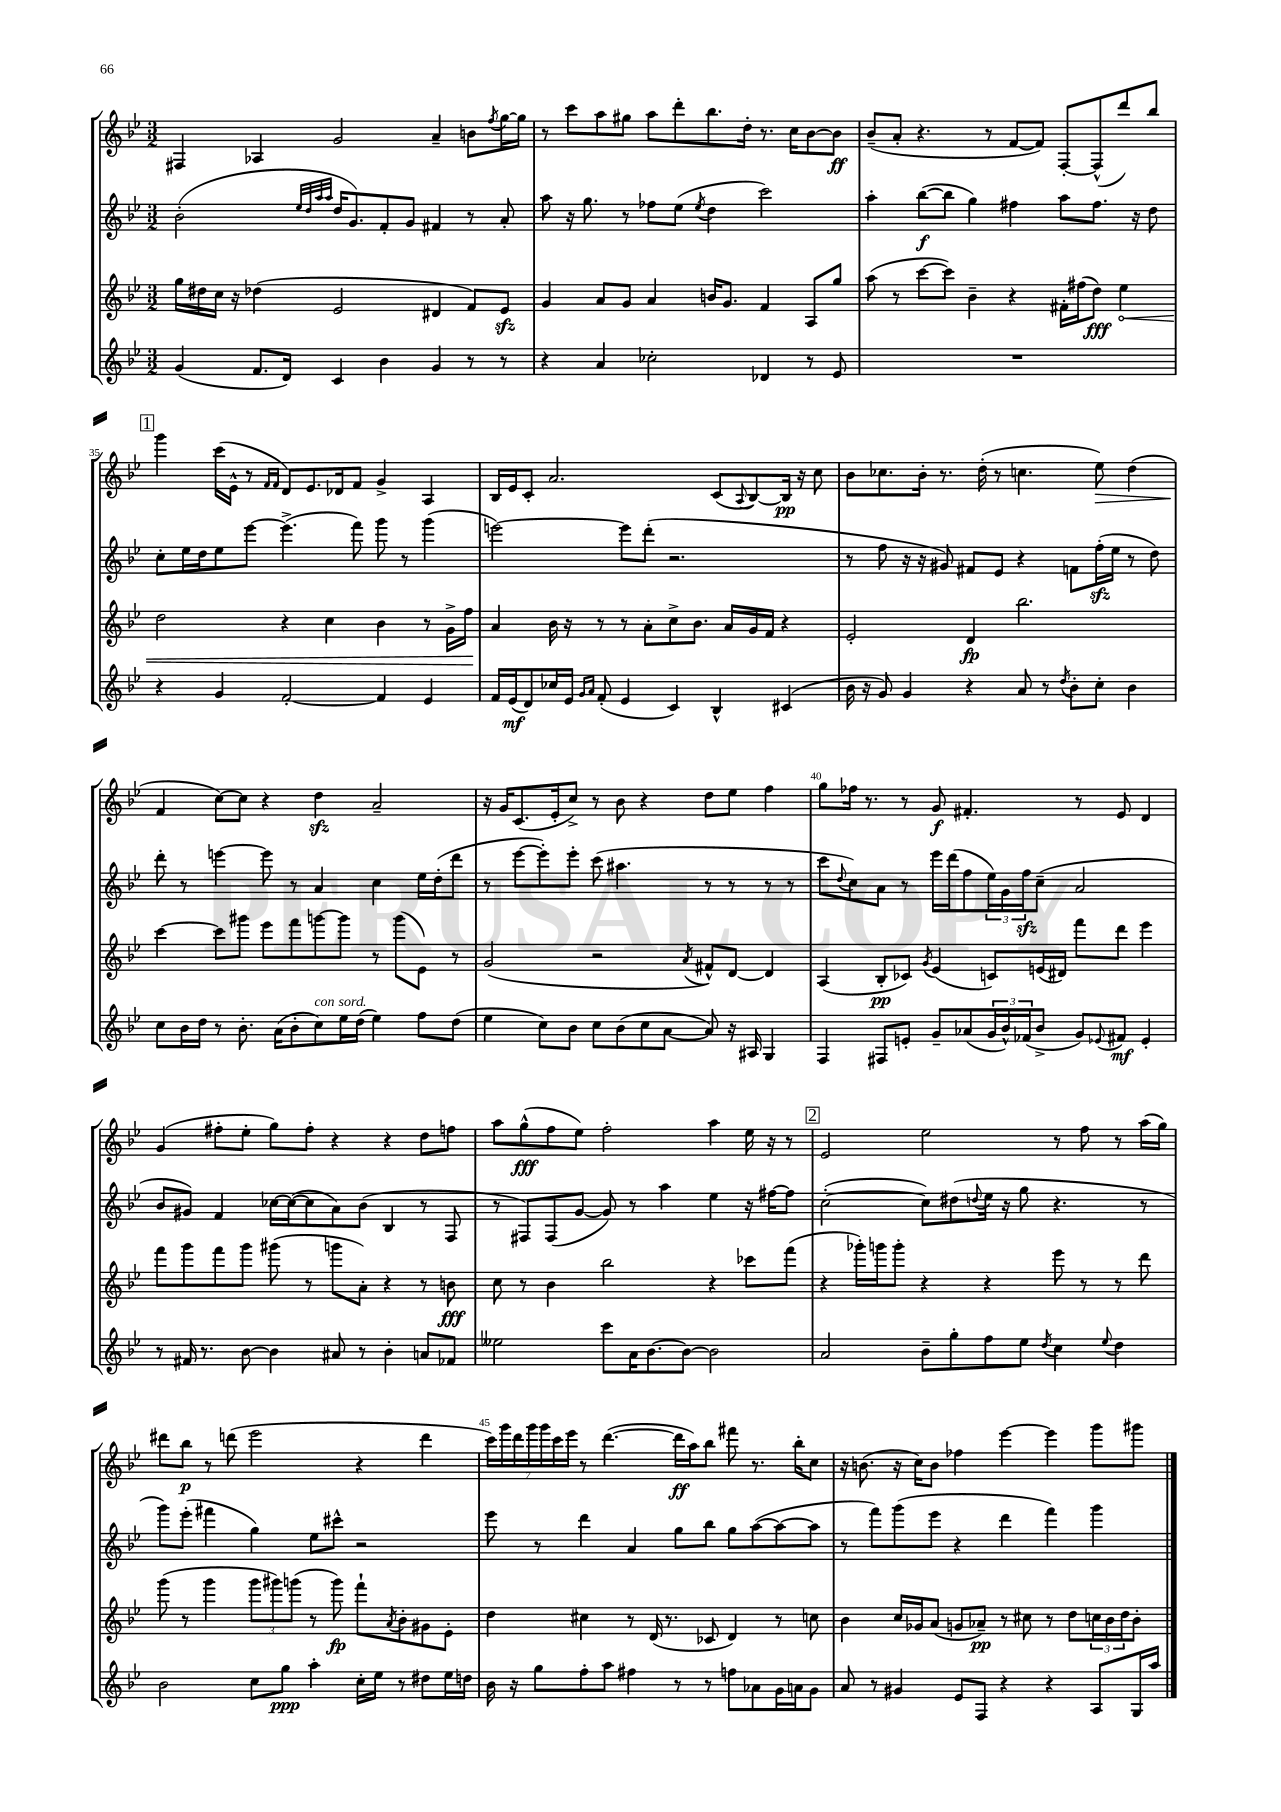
<<
\new StaffGroup <<
\new Staff = "s0" {
    \clef treble \key bes \major \numericTimeSignature \time 3/2
    fis4 aes4 g'2 a'4-- b'8 \acciaccatura { f''8 } g''16~ g''16 |
    r8 c'''8 a''8 gis''8 a''8 d'''8-. bes''8. d''16-. r8. c''16 bes'8~ bes'8\ff |
    bes'8--( a'8-. r4. r8 f'8~ f'8) f8~-. f8-^( d'''8) bes''8 |
    \mark \markup { \box "1" } g'''4 c'''16( ees'16-^ r8 \grace { f'16 f'16 } d'8) ees'8. des'16 f'8 g'4-> a4 |
    bes16 ees'16 c'8-. a'2. c'8( \appoggiatura { a8 } bes8~) bes16\pp r16 c''8 |
    bes'8 ces''8. bes'16-. r8. d''16-.( r8 c''4. ees''8\>) d''4( |
    f'4\! c''8~) c''8 r4 d''4\sfz a'2-- |
    r16 g'16 c'8.( ees'16-. c''8->) r8 bes'8 r4 d''8 ees''8 f''4 |
    g''8 fes''16 r8. r8 g'8\f fis'4.-. r8 ees'8 d'4 |
    g'4( fis''8-. ees''8-. g''8) fis''8-. r4 r4 d''8 f''8 |
    a''8 g''8-^\fff( f''8 ees''8) f''2-. a''4 ees''16 r16 r8 |
    \mark \markup { \box "2" } ees'2 ees''2 r8 f''8 r8 a''16( g''16) |
    dis'''8 bes''8\p r8 d'''8( ees'''2 r4 d'''4 |
    \tuplet 7/4 { c'''16) g'''16 d'''16 g'''16 g'''16 c'''16 ees'''16 } r8 d'''4.~( d'''16\ff a''16) bes''8 fis'''8 r8. bes''16-. c''8 |
    r16 b'8.( r16 c''16) b'8 fes''4 ees'''4~ ees'''4 g'''8 gis'''8 \bar "|." |
}
\new Staff = "s1" {
    \clef treble \key bes \major \numericTimeSignature \time 3/2
    bes'2-.( \grace { ees''32 d''32 a''32 a''32 } d''16 g'8.) f'8-. g'8 fis'4 r8 a'8-. |
    a''8 r16 g''8. r8 fes''8 ees''8( \acciaccatura { ees''8 } d''4 c'''2) |
    a''4-. bes''8~\f( bes''8 g''4) fis''4 a''8 fis''8. r16 d''8 |
    \mark \markup { \box "1" } c''8-. ees''16 d''16 ees''8 ees'''8~ ees'''4.->( f'''8) g'''8 r8 g'''4( |
    e'''2~) e'''8 d'''8-.( r2. |
    r8 f''8 r16 r16 gis'8) fis'8 ees'8 r4 f'8 f''16-.\sfz( ees''16 r8 d''8) |
    d'''8-. r8 e'''4~ e'''8 r8 a'4 c''4 ees''16 d''16-.( d'''8 |
    r8 ees'''8~ ees'''8-.) ees'''8-. c'''8( ais''4. r8 r8 r8 r8 |
    c'''8 \appoggiatura { d''8 } c''8) a'8 r8 ees'''16 d'''16( f''8 \tuplet 3/2 { ees''16) g'16 f''16\sfz } c''8--( a'2 |
    bes'8 gis'8) f'4 ces''16~ ces''16~( ces''8 a'8) bes'8( bes4 r8 f8 |
    r8 fis8) fis8( g'8~ g'8) r8 a''4 ees''4 r16 fis''16~ fis''8 |
    \mark \markup { \box "2" } c''2~-.( c''8) dis''8( \appoggiatura { d''8 } ees''16 r16 g''8 r4. r8 |
    g'''8) ees'''8-.( fis'''4 g''4) ees''8 cis'''8-^ r2 |
    ees'''8 r8 d'''4 a'4 g''8 bes''8 g''8 a''8~( a''8~ a''8 |
    r8 f'''8) g'''8( ees'''8 r4 d'''4 f'''4) g'''4 \bar "|." |
}
\new Staff = "s2" {
    \clef treble \key bes \major \numericTimeSignature \time 3/2
    g''16 dis''16 c''16 r16 des''4( ees'2 dis'4 f'8) ees'8\sfz |
    g'4 a'8 g'8 a'4 b'16 g'8. f'4 a8 g''8 |
    a''8( r8 c'''8~ c'''8) bes'4-- r4 fis'16-. fis''16( d''8\fff) \once \override Hairpin.circled-tip = ##t ees''4\< |
    \mark \markup { \box "1" } d''2 r4 c''4 bes'4 r8 g'16-> f''16\! |
    a'4 bes'16 r16 r8 r8 a'8-. c''8-> bes'8. a'16 g'16 f'16 r4 |
    ees'2-. d'4\fp bes''2. |
    c'''4~ c'''8 gis'''8 ees'''8 f'''8 g'''8~ g'''8 r8 g'''8( ees'8) r8 |
    g'2( r2 \acciaccatura { a'8 } fis'8-^) d'8~ d'4 |
    a4( bes8-.\pp ces'8) \acciaccatura { g'8 } ees'4( c'8) e'16( dis'16) f'''8 d'''8 ees'''4 |
    f'''8 g'''8 f'''8 g'''8 gis'''8( r8 g'''8 a'8-.) r4 r8 b'8\fff |
    c''8 r8 bes'4 bes''2 r4 ces'''8 f'''8( |
    \mark \markup { \box "2" } r4 ges'''16-.) g'''16 g'''8-. r4 r4 ees'''8 r8 r8 d'''8 |
    g'''8( r8 g'''4 \tuplet 3/2 { g'''8 gis'''8) g'''8( } r8 g'''8\fp) f'''8-! \acciaccatura { a'8 } bes'8-. gis'8 ees'8-. |
    d''4 cis''4 r8 d'16( r8. ces'8 d'4) r8 c''8 |
    bes'4 c''16 ges'16 a'8( g'8 aes'8--\pp) r8 cis''8 r8 d''8 \tuplet 3/2 { c''16 bes'16 d''16 } bes'8-. \bar "|." |
}
\new Staff = "s3" {
    \clef treble \key bes \major \numericTimeSignature \time 3/2
    g'4( f'8. d'16) c'4 bes'4 g'4 r8 r8 |
    r4 a'4 ces''2-. des'4 r8 ees'8 |
    R1. |
    \mark \markup { \box "1" } r4 g'4 f'2~-. f'4 ees'4 |
    f'16 ees'16\mf( d'8) ces''16 ees'16 \grace { g'16 a'16 } f'8-.( ees'4 c'4) bes4-^ cis'4( |
    bes'16 r16 g'8) g'4 r4 a'8 r8 \acciaccatura { d''8 } bes'8-. c''8-. bes'4 |
    c''8 bes'16 d''16 r8 bes'8.-. a'16( bes'8-. c''8^\markup { \italic "con sord." }) ees''16 d''16( ees''4) f''8 d''8( |
    ees''4 c''8) bes'8 c''8 bes'8( c''8 a'8~ a'8) r16 ais16 g4 |
    f4 fis8 e'8-. g'8-- aes'8( \tuplet 3/2 { g'16 bes'16-^) fes'16( } bes'8-> g'8) \appoggiatura { ees'8 } fis'8\mf ees'4-. |
    r8 fis'16 r8. bes'8~ bes'4 ais'8 r8 bes'4-. a'8 fes'8 |
    eeses''2 c'''8 a'16 bes'8.~ bes'8~ bes'2 |
    \mark \markup { \box "2" } a'2 bes'8-- g''8-. f''8 ees''8 \acciaccatura { d''8 } c''4 \appoggiatura { ees''8 } d''4 |
    bes'2 c''8 g''8\ppp a''4-. c''16-. ees''16 r8 dis''8 ees''16 d''16 |
    bes'16 r16 g''8 f''8-. a''8 fis''4 r8 r8 f''8 aes'8 g'16 a'16 g'8 |
    a'8 r8 gis'4 ees'8 f8 r4 r4 a8 g16 a''16 \bar "|." |
}
>>
>>
\layout { \context { \Score currentBarNumber = #32 \override BarNumber.break-visibility = ##(#f #t #t) barNumberVisibility = #(every-nth-bar-number-visible 5) } }
